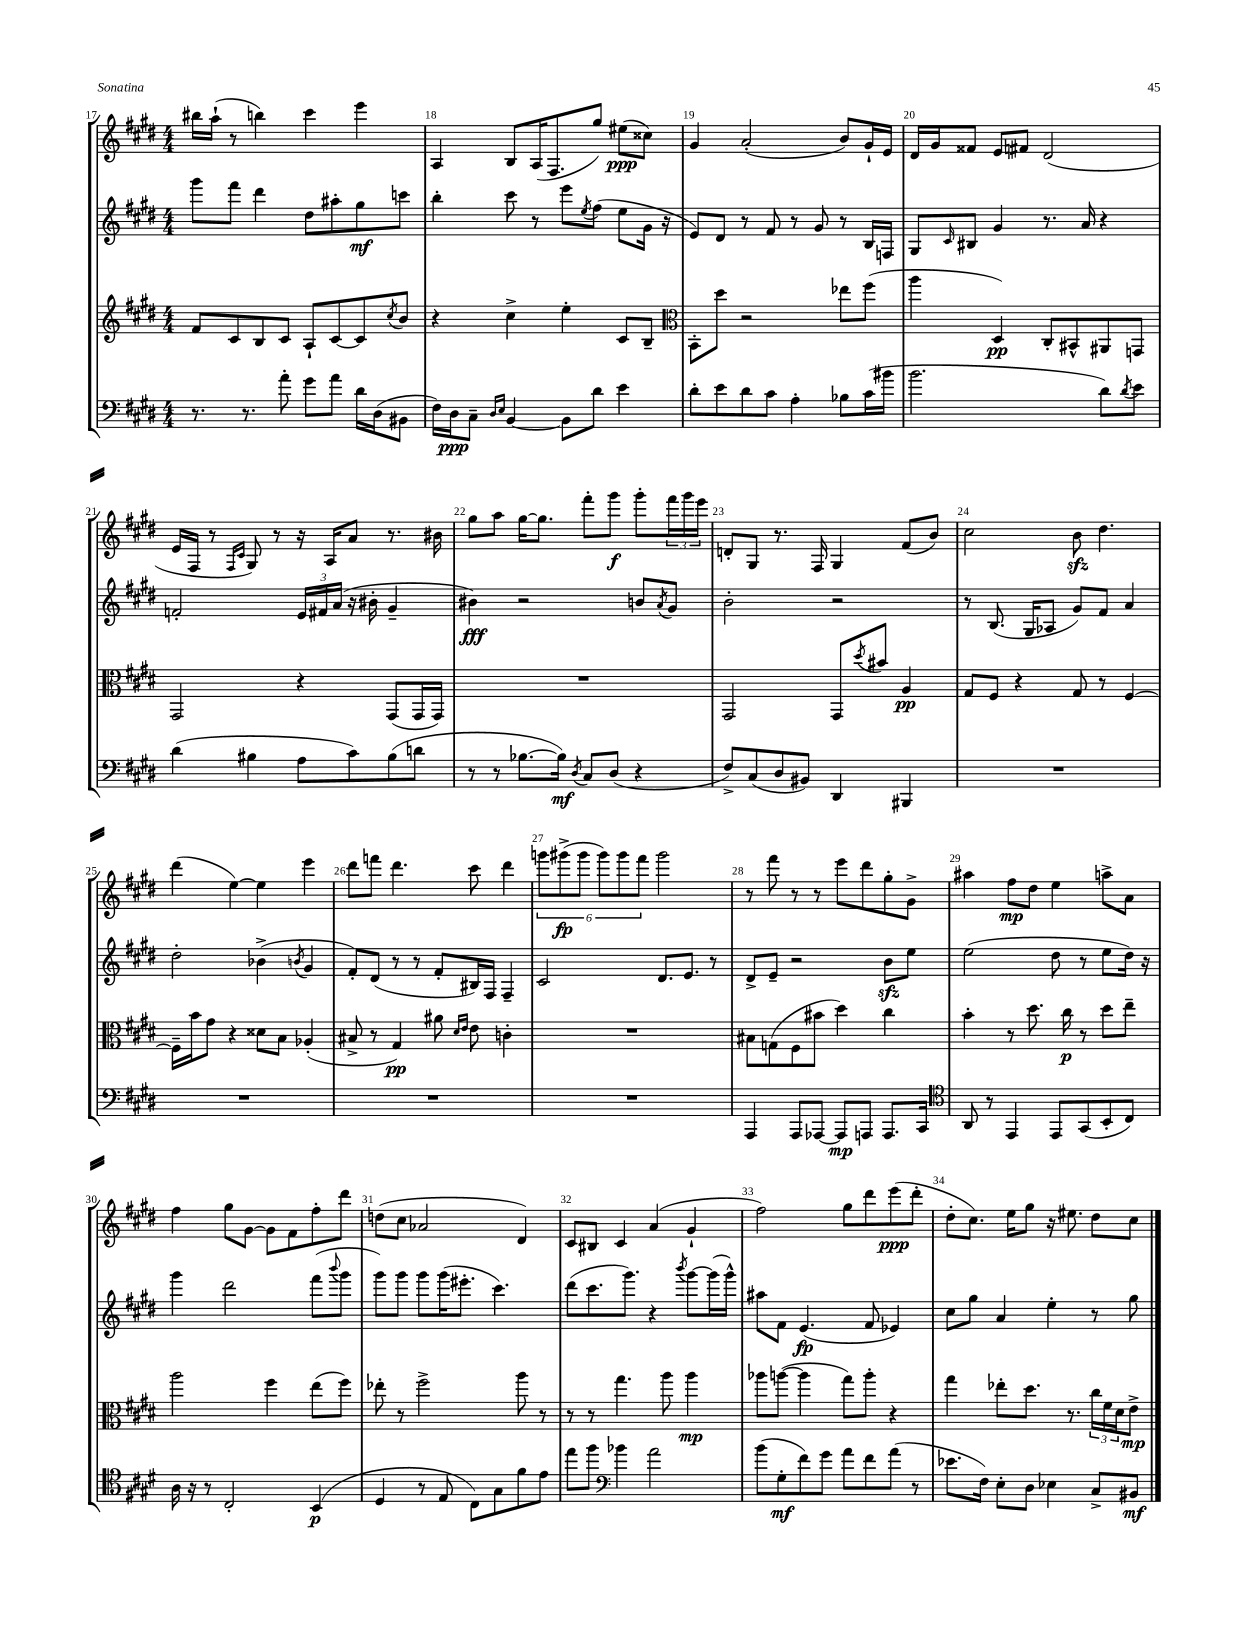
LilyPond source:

<<
\new StaffGroup <<
\new Staff = "s0" {
    \clef treble \key e \major \numericTimeSignature \time 4/4
    bis''16 a''16-!( r8 b''4) cis'''4 e'''4 |
    a4 b8 a16( fis8. gis''8) eis''8\ppp( cisis''8) |
    gis'4 a'2-.( b'8) gis'16-! e'16 |
    dis'16 gis'16 fisis'8 e'8 fis'8 dis'2( |
    e'16 fis16 r8 \grace { fis16 cis'16 } gis8) r8 r16 a16 a'8 r8. bis'16 |
    gis''8 a''8 gis''16~ gis''8. fis'''8-. gis'''8\f gis'''8-. \tuplet 3/2 { fis'''16 gis'''16 e'''16 } |
    d'8-. gis8 r8. fis16 gis4 fis'8( b'8) |
    cis''2 b'8\sfz dis''4. |
    dis'''4( e''4~) e''4 e'''4 |
    dis'''8 f'''8 dis'''4. cis'''8 dis'''4 |
    \tuplet 6/4 { g'''8 gis'''8->\fp( gis'''8 gis'''8) gis'''8 fis'''8 } gis'''2 |
    r8 fis'''8 r8 r8 e'''8 dis'''8 gis''8-. gis'8-> |
    ais''4 fis''8\mp dis''8 e''4 a''8-> a'8 |
    fis''4 gis''8 gis'8~ gis'8 fis'8 fis''8-. dis'''8 |
    d''8( cis''8 aes'2 dis'4) |
    cis'8 bis8 cis'4 a'4( gis'4-! |
    fis''2) gis''8 dis'''8 e'''8\ppp( dis'''8-. |
    dis''8-. cis''8.) e''16 gis''8 r16 eis''8. dis''8 cis''8 \bar "|." |
}
\new Staff = "s1" {
    \clef treble \key e \major \numericTimeSignature \time 4/4
    gis'''8 fis'''8 dis'''4 dis''8 ais''8-. gis''8\mf c'''8 |
    b''4-. cis'''8 r8 e'''8 \acciaccatura { e''8 } fis''8( e''8 gis'16 r16 |
    e'8) dis'8 r8 fis'8 r8 gis'8 r8 b16 f16 |
    gis8 \grace { cis'16 } bis8 gis'4 r8. a'16 r4 |
    f'2-. \tuplet 3/2 { e'16 fis'16 a'16( } r16 bis'16-. gis'4-- |
    bis'4\fff) r2 b'8 \acciaccatura { a'8 } gis'8 |
    b'2-. r2 |
    r8 b8.( gis16 aes8 gis'8) fis'8 a'4 |
    dis''2-. bes'4->( \acciaccatura { b'8 } gis'4 |
    fis'8-.) dis'8( r8 r8 fis'8-. bis16) fis16 fis4-- |
    cis'2 dis'8. e'8. r8 |
    dis'8-> e'8-- r2 b'8\sfz e''8 |
    e''2( dis''8 r8 e''8 dis''16) r16 |
    gis'''4 dis'''2 fis'''8( \appoggiatura { b'''8 } gis'''8 |
    gis'''8) gis'''8 gis'''8 gis'''16( eis'''8.-. cis'''4.) |
    dis'''8( cis'''8. gis'''8.) r4 \acciaccatura { b'''8 } gis'''8~ gis'''16( gis'''16-^) |
    ais''8 fis'8 e'4.\fp( fis'8 ees'4) |
    cis''8 gis''8 a'4 e''4-. r8 gis''8 \bar "|." |
}
\new Staff = "s2" {
    \clef treble \key e \major \numericTimeSignature \time 4/4
    fis'8 cis'8 b8 cis'8 a8-! cis'8~ cis'8 \acciaccatura { cis''8 } b'8 |
    r4 cis''4-> e''4-. cis'8 b8-- |
    \clef alto b,8-. dis''8 r2 ees''8 fis''8( |
    a''4 dis4\pp) cis8-. bis,8-^ ais,8 g,8 |
    gis,2 r4 gis,8( gis,16 gis,16) |
    R1 |
    gis,2 gis,8 \acciaccatura { dis''8 } bis'8 a4\pp |
    gis8 fis8 r4 gis8 r8 fis4~ |
    fis16-- b'16 gis'8 r4 disis'8 b8 aes4-.( |
    bis8-> r8 gis4\pp) ais'8 \grace { dis'16 e'16 } e'8 c'4-. |
    R1 |
    bis8 g8( fis8 bis'8 dis''4) cis''4 |
    b'4-. r8 dis''8. cis''16\p r8 dis''8 e''8-- |
    a''2 fis''4 e''8( fis''8) |
    ees''8-. r8 fis''2-> a''8 r8 |
    r8 r8 gis''4. a''8 a''4\mp |
    aes''8 a''8~( a''4 gis''8) a''8-. r4 |
    gis''4 ees''8-. dis''8. r8. \tuplet 3/2 { cis''16 fis'16 dis'16 } e'8->\mp \bar "|." |
}
\new Staff = "s3" {
    \clef bass \key e \major \numericTimeSignature \time 4/4
    r8. r8. a'8-. gis'8 a'8 dis'16 dis16( bis,8 |
    fis16) dis16\ppp cis8-- \grace { dis16 e16 } b,4~ b,8 dis'8 e'4 |
    dis'8-. e'8 dis'8 cis'8 a4-. bes8 cis'16( bis'16 |
    b'2. dis'8) \acciaccatura { dis'8 } e'8 |
    dis'4( bis4 a8 cis'8) bis8( d'8 |
    r8 r8 bes8.~ bes16\mf) \acciaccatura { dis8 } cis8 dis8( r4 |
    fis8->) cis8( dis8 bis,8) dis,4 bis,,4 |
    R1 |
    R1 |
    R1 |
    R1 |
    a,,4 a,,8 aes,,8~ aes,,8\mp a,,8 a,,8. cis,16 |
    \clef tenor a,8 r8 e,4 e,8 gis,8( b,8-. cis8) |
    a16 r16 r8 cis2-. b,4\p( |
    dis4 r8 e8 cis8) gis8 fis'8 e'8 |
    e''8 fis''8 \clef bass bes'4 a'2 |
    b'8( gis8-.\mf fis'8) gis'8 a'8 fis'8 a'8( r8 |
    ees'8. fis16) e8-. dis8 ees4 cis8-> bis,8\mf \bar "|." |
}
>>
>>
\layout { \context { \Score currentBarNumber = #17 \override BarNumber.break-visibility = ##(#f #t #t) barNumberVisibility = #all-bar-numbers-visible } }
